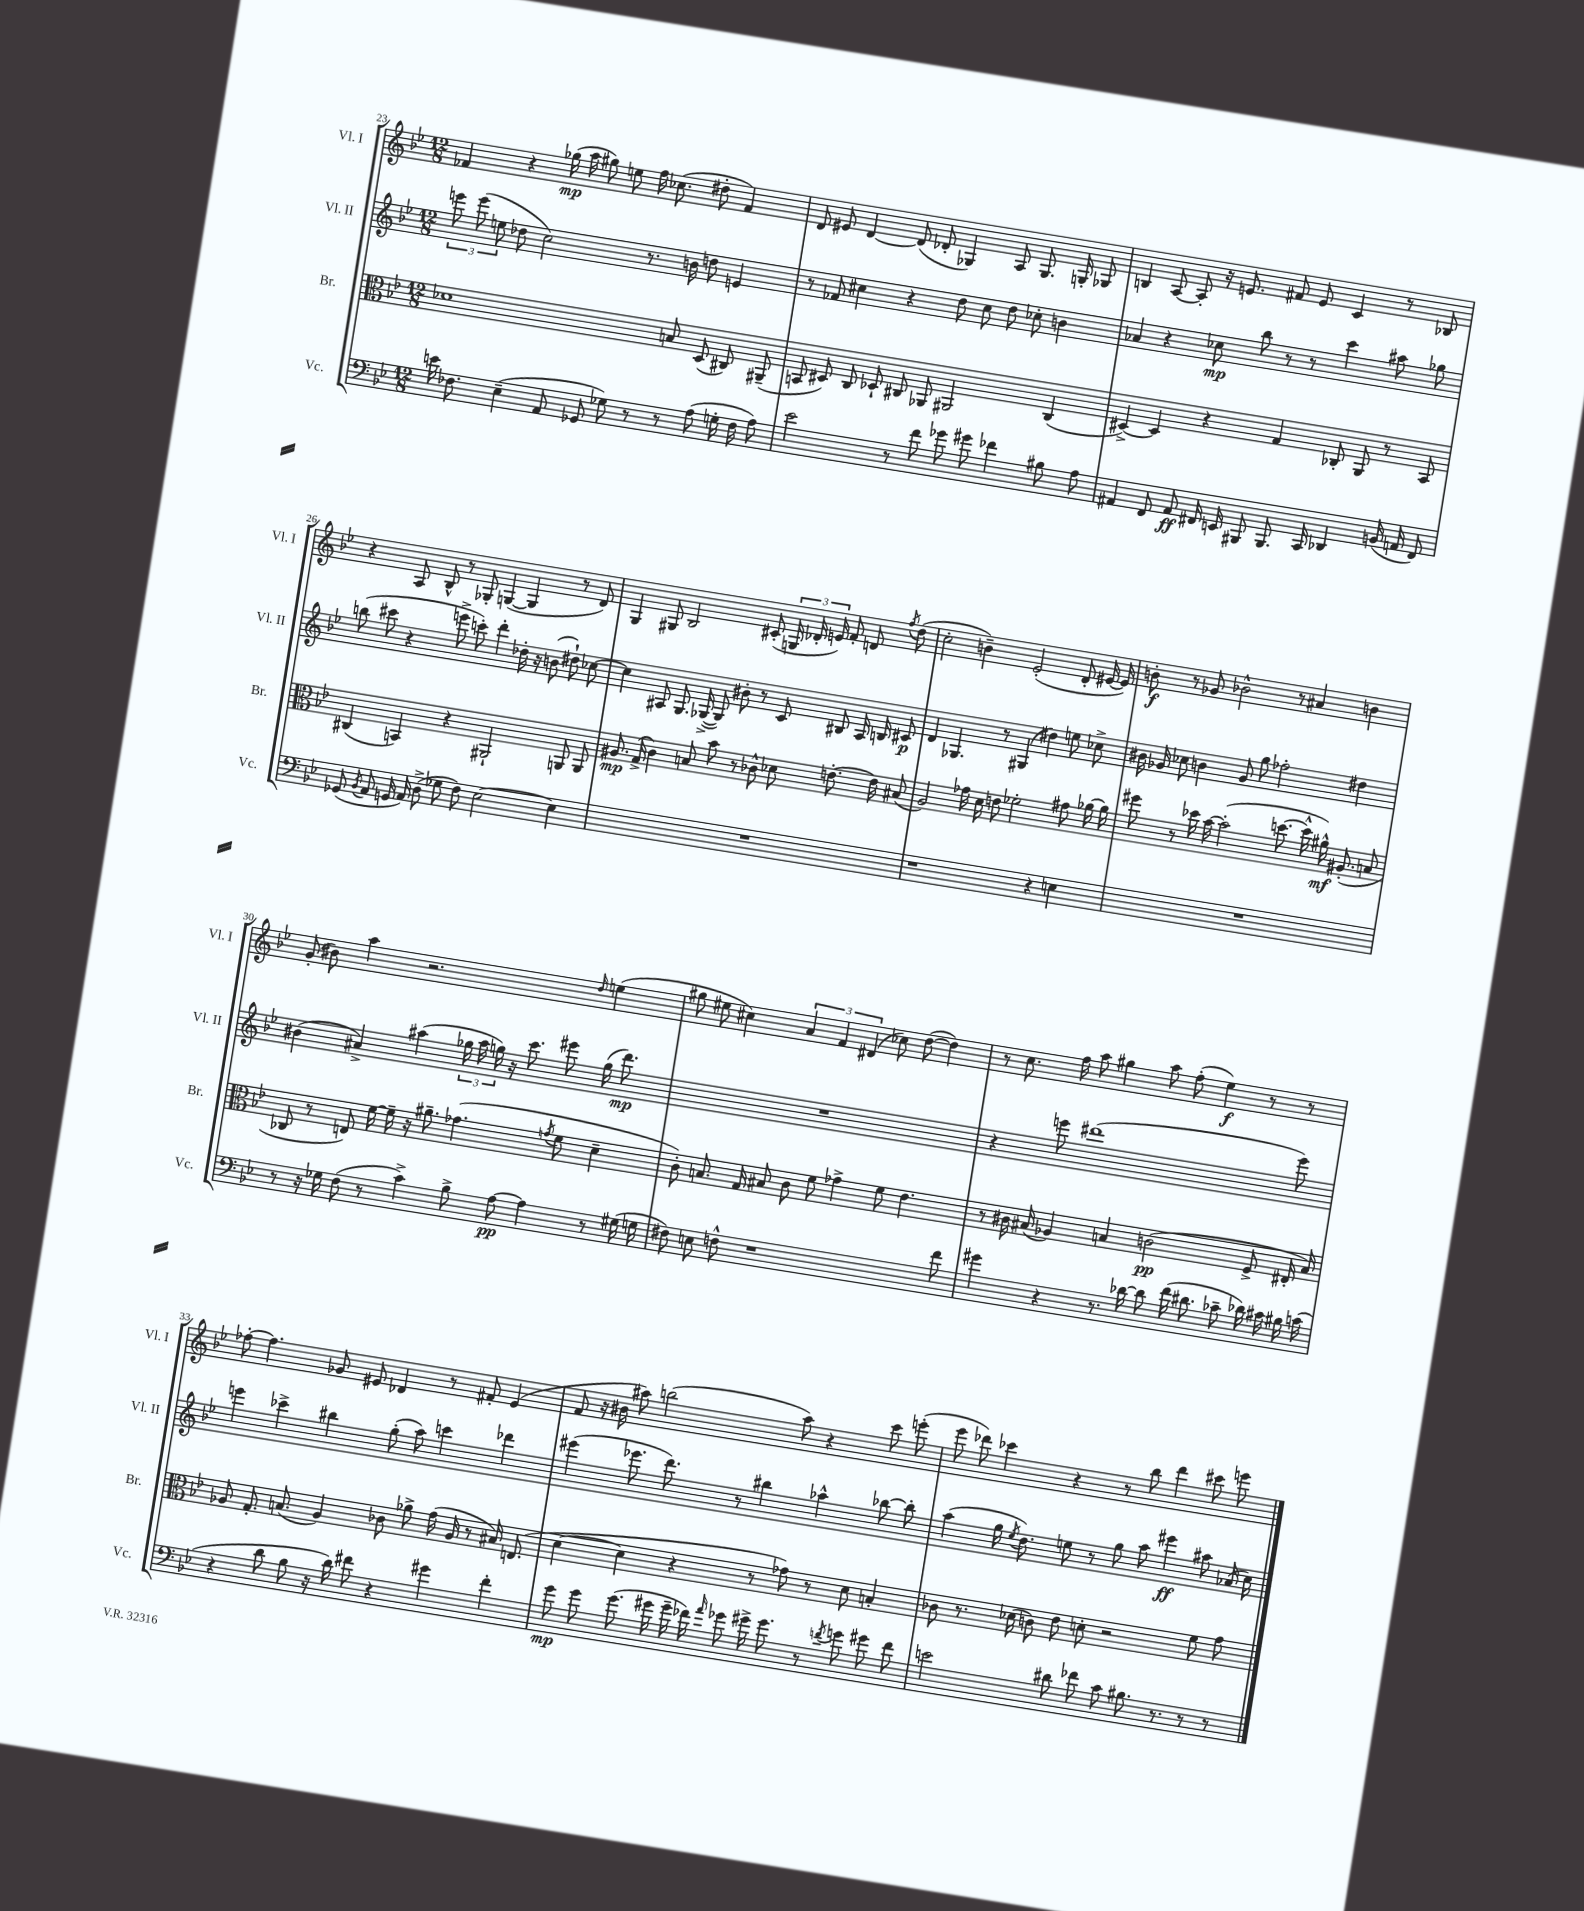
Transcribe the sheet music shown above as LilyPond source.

<<
\new StaffGroup <<
\new Staff = "s0" \with { instrumentName = "Vl. I" shortInstrumentName = "Vl. I" } {
    \clef treble \key bes \major \numericTimeSignature \time 12/8
    \autoBeamOff fes'4 r4 ges''16\mp( a''16 gis''8) e''8 f''16 ces''8.( dis''8-. fes'4) |
    d'8 eis'8 d'4~ d'8( des'8-. ges4) a8 ges8. g16-. ges8 |
    b4 a8~ a8-. r16 e'8. fis'8 e'8 c'4 r8 bes8 |
    r4 a8 bes8-^ r8 ges8-. g4~( g4 r8 d'8) |
    g4 gis8 bes2 cis'8-.( \tuplet 3/2 { g16 des'16-. e'16) } f'8-. d'8 \acciaccatura { f''8 } d''8( |
    c''2-. b'4--) ees'2-.( d'8-. eis'16~ eis'16) |
    b'8-.\f r8 ges'8 bes'2-^ r8 ais'4 b'4 |
    g'8-.( bis'8) a''4 r2. \grace { d''16 } e''4( |
    gis''8 eis''8 cis''4) \tuplet 3/2 { a'4 f'4 dis'4( } ces''8) d''8~( d''4) |
    r8 c''8. f''16 a''8 gis''4 a''8 f''8-.( ees''4\f) r8 r8 |
    fes''8~-. fes''4. ges'8 eis'8 des'4 r8 fis'8-. eis'4( |
    f'8 r16 bis'16 ais''8) b''2( ais''8) r4 c'''8 e'''8-.( |
    ees'''8 des'''8) ces'''4 r4 r8 bes''8 des'''4 cis'''8 e'''8 \bar "|." |
}
\new Staff = "s1" \with { instrumentName = "Vl. II" shortInstrumentName = "Vl. II" } {
    \clef treble \key bes \major \numericTimeSignature \time 12/8
    \autoBeamOff \tuplet 3/2 { e'''8 e'''8( e''8 } des''8 c''2) r8. b'16 d''8 e'4 |
    r8 fes'8 cis''4 r4 d''8 cis''8 d''8 ces''8-. b'4 |
    aes'4 r4 ces''8\mp bes''8 r8 r8 c'''4 ais''8 ges''8 |
    b''8( cis'''8 r4 e'''8-> c'''8-.) d'''4-. des''16-. r16 b'8( dis''8-!) ces''8~ |
    ces''4 ais8 g8. ges16~->( ges8) bis'8-. r8 c'8 bis8 ais16 b16 cis'8\p |
    d'4 ges4. r8 gis4( dis''4) e''8 ces''8-> |
    bis'16 ges'16 ces''8 b'4 ges'8 g''8 fes''2-. dis''4 |
    bis'4( ais'4->) ais''4( \tuplet 3/2 { ges''16 ais''16 g''16) } r16 c'''8. eis'''8 g''16( d'''8.\mp) |
    R1. |
    r4 e'''8 dis'''1( e'''8) |
    e'''4 ces'''4-> bis''4 g''8-.( a''8) c'''4 des'''4 |
    eis'''4( ees'''8. d'''8.) r8 bis''4 aes''4-^ bes''8~ bes''8-. |
    a''4( g''16 \acciaccatura { ees''8 } d''8.) e''8 r8 g''8 a''8 eis'''4\ff ais''8 aes'16( c''16) \bar "|." |
}
\new Staff = "s2" \with { instrumentName = "Br." shortInstrumentName = "Br." } {
    \clef alto \key bes \major \numericTimeSignature \time 12/8
    \autoBeamOff des'1 b8 d8( cis8) ais,8--( |
    b,8 dis8) c8 des8-! cis8 aes,8 ais,2 cis4( |
    dis4~->) dis4 r4 g4 ces8-. a,8 r8 bes,8 |
    cis4( b,4) r4 ais,2-! a,8 a,8 |
    ais8.\mp g16->( c'4) b8 bes'8 r8 ces'8-^ des'8 e'8.~-. e'16 bis8( |
    a2) ges'16 d'16 e'8 fes'2-. gis'8 aes'16~ aes'16 |
    fis''8 r8 des''16 bes'16~ bes'2-.( d''8.~ d''16-^ ais'16-^\mf) ais8.-.( b8 |
    ces8 r8 e8) f'16~ f'16-- r16 ais'8.-- ges'4.( \acciaccatura { g'8 } f'8 d'4-- |
    c'8-.) b8. g16 bis8 c'8 f'8 ges'4-> f'8 ees'4. |
    r8 cis'16 bis16( aes4) b4 c'2\pp( f8-> eis16-. b16) |
    aes8 g8.-. b8.( aes4) ces'8 aes'8-> g'16( aes16 r8 bis16) e8.( |
    d'4~ d'4 r4 r8 ges'8) r8 d'8 b4-. |
    ces'8 r8. des'16( c'8) ees'8 d'8-. r2 f'8 g'8 \bar "|." |
}
\new Staff = "s3" \with { instrumentName = "Vc." shortInstrumentName = "Vc." } {
    \clef bass \key bes \major \numericTimeSignature \time 12/8
    \autoBeamOff e'16 fes8. ees4--( a,8 ges,8 ges8) r8 r8 a8( g16-. fes16 a8) |
    ees'2 r8 f'8 ges'8 gis'8 fes'4 bis8 a8 |
    ais,4 f,8 ais,8\ff fis,16 e,16 bis,,8 bis,,8. c,16 des,4 b,16( a,16 fis,8) |
    ges,8( \acciaccatura { bes,8 } a,8 g,16 a,16) d8->( ges8 f8) ees2~ ees4 |
    R1. |
    r1 r4 e4 |
    R1. |
    r8 r16 ges16 f8( r8 c'4->) bes8-> a8~\pp a4 r8 gis16( g16 |
    fis8) e8 f8-^ r1 f'8 |
    gis'4 r4 r8. des'16~ des'8 f'16( dis'8. ces'8-- des'16) cis'16 bis16 c'16( |
    r4 d'8 bes8 r16 d'16) fis'8 r4 gis'4 fis'4-. |
    g'8\mp g'8 g'8.( gis'16 gis'16-- fes'16) \grace { a'16 } ges'8 gis'16-> gis'8. r8 \acciaccatura { f'8 } g'8 gis'8 f'8 |
    e'2 dis'8 fes'8 c'8 bis8. r8. r8 r8 \bar "|." |
}
>>
>>
\layout { \context { \Score currentBarNumber = #23 } }
